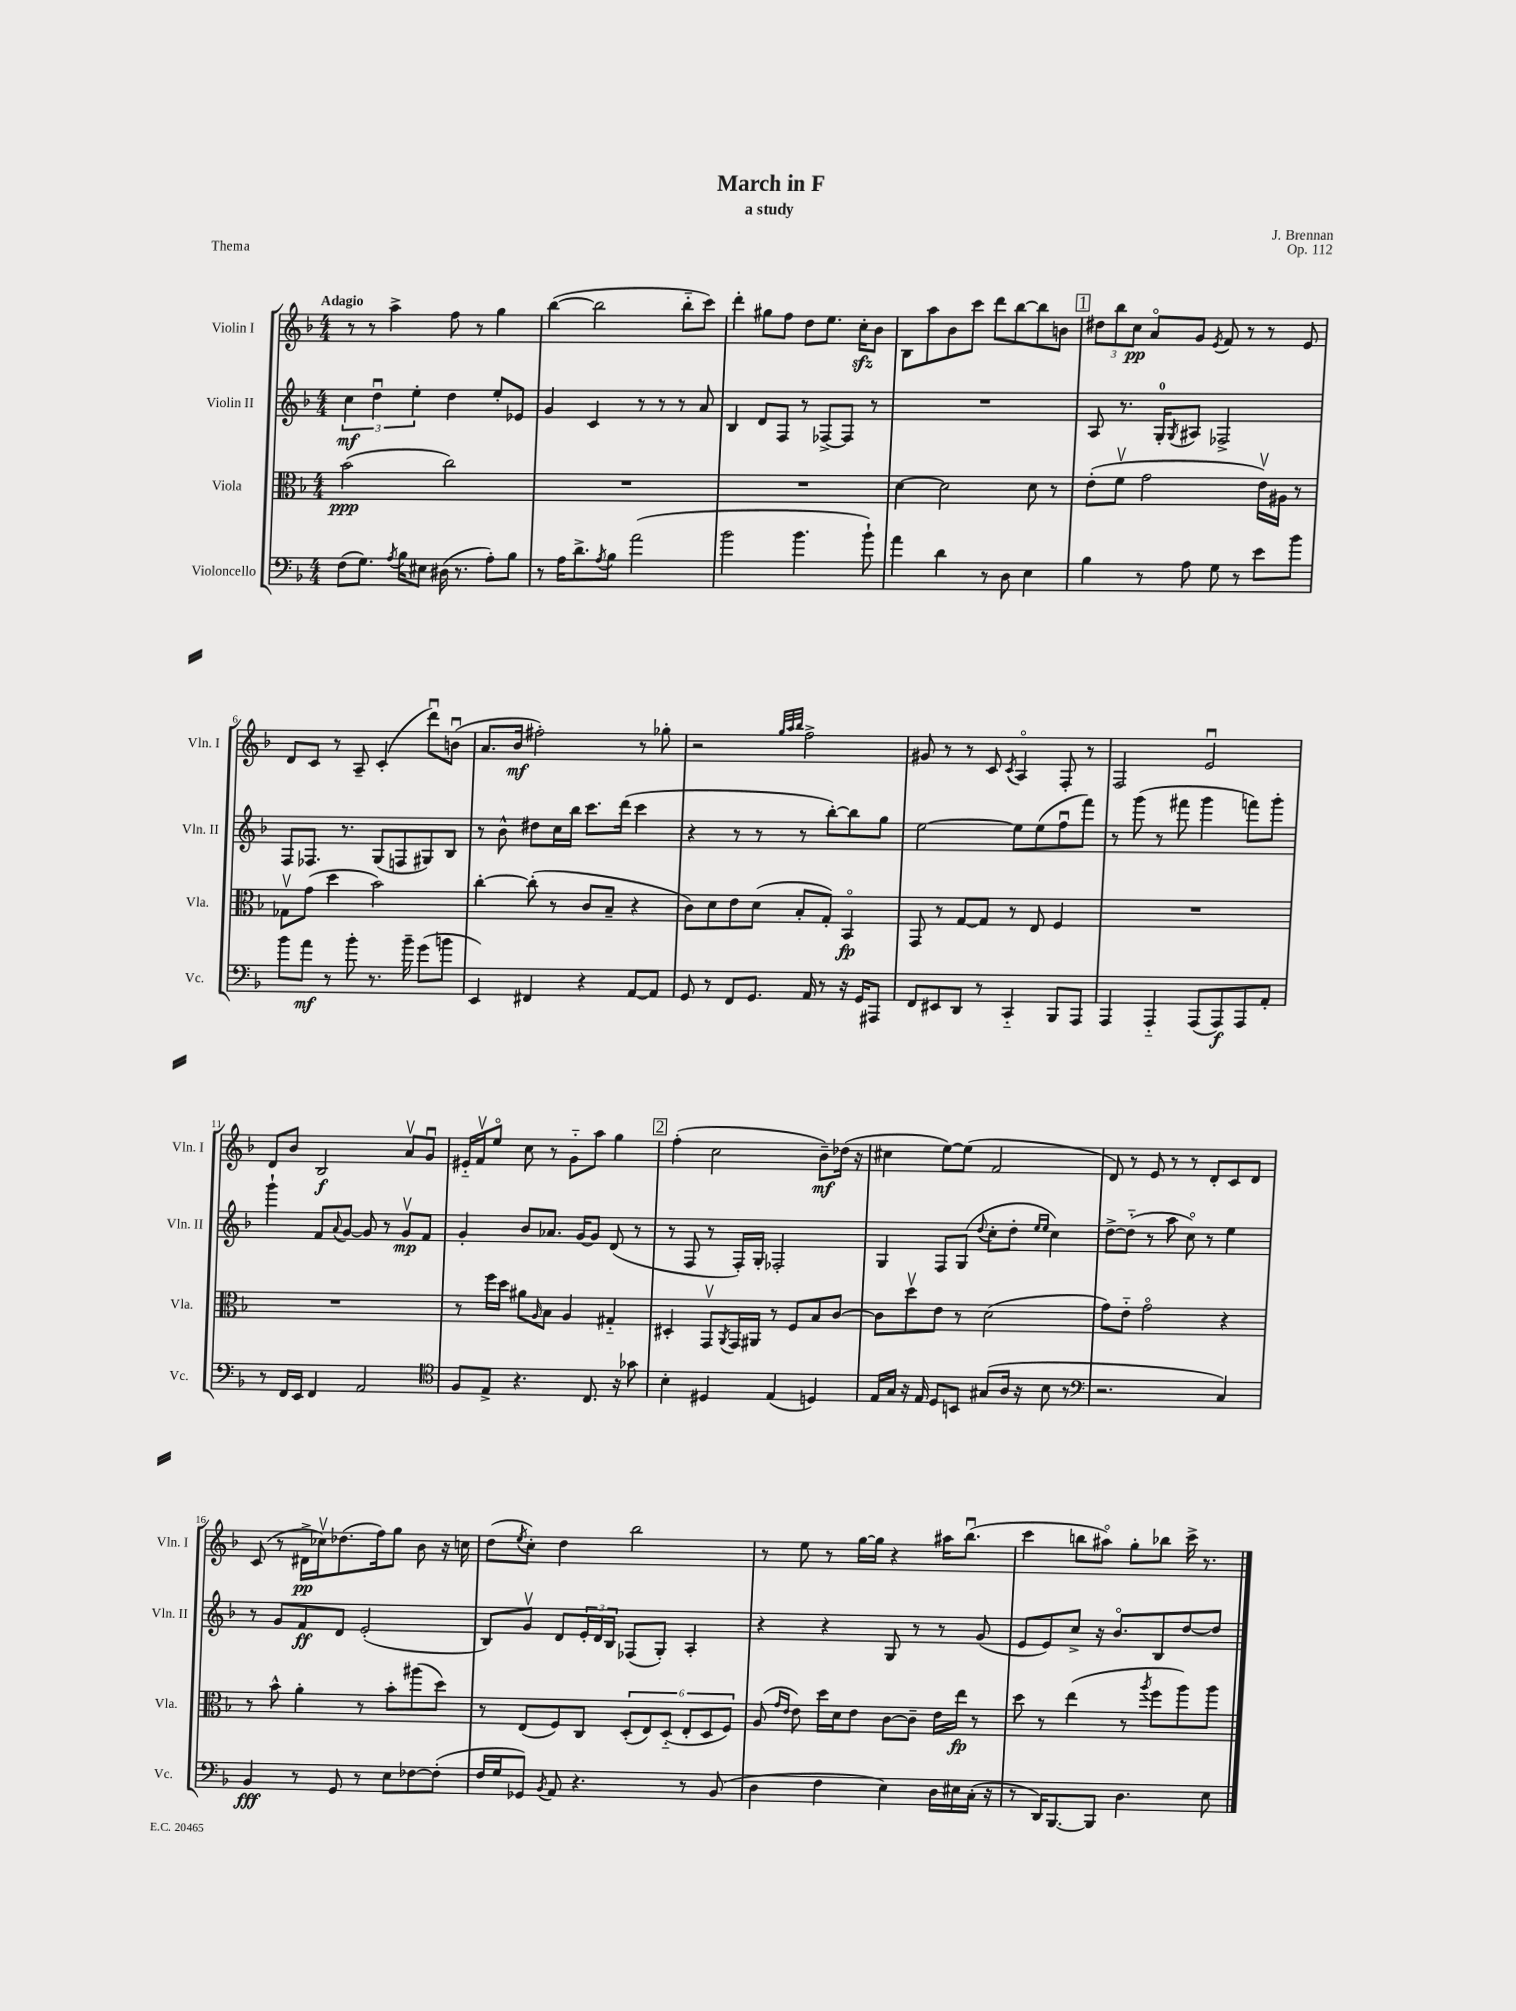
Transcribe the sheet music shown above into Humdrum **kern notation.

**kern	**dynam	**kern	**dynam	**kern	**dynam	**kern	**dynam
*part4	*part4	*part3	*part3	*part2	*part2	*part1	*part1
*staff4	*staff4	*staff3	*staff3	*staff2	*staff2	*staff1	*staff1
*I"Violoncello	*	*I"Viola	*	*I"Violin II	*	*I"Violin I	*
*I'Vc.	*	*I'Vla.	*	*I'Vln. II	*	*I'Vln. I	*
*clefF4	*	*clefC3	*	*clefG2	*	*clefG2	*
*k[b-]	*	*k[b-]	*	*k[b-]	*	*k[b-]	*
*M4/4	*	*M4/4	*	*M4/4	*	*M4/4	*
=1	=1	=1	=1	=1	=1	=1	=1
!	!	!	!	!	!	!LO:TX:a:B:t=Adagio	!
(8F\L	.	(2b-\	ppp	6cc\	mf	8r	.
8.G\J)	.	.	.	.	.	8r	.
.	.	.	.	6ddu\	.	.	.
.	.	.	.	.	.	4aa^\	.
8qA/	.	.	.	.	.	.	.
16B-\KL	.	.	.	.	.	.	.
.	.	.	.	6ee'\	.	.	.
8E#X\J	.	.	.	.	.	.	.
(16D#X\	.	2cc\)	.	4dd\	.	8ff\	.
8.r	.	.	.	.	.	.	.
.	.	.	.	.	.	8r	.
8A'\L)	.	.	.	8ee'/L	.	4gg\	.
8B-\J	.	.	.	8e-X/J	.	.	.
=2	=2	=2	=2	=2	=2	=2	=2
8r	.	1r	.	4g/	.	([4bb-\	.
16A\KL	.	.	.	.	.	.	.
8.d^\	.	.	.	.	.	.	.
.	.	.	.	4c/	.	2bb-\]	.
8qA/	.	.	.	.	.	.	.
8B-\J	.	.	.	.	.	.	.
(2a\	.	.	.	8r	.	.	.
.	.	.	.	8r	.	.	.
.	.	.	.	8r	.	8bb-\L	.
.	.	.	.	8a/	.	8ccc\J)	.
=3	=3	=3	=3	=3	=3	=3	=3
2b-\	.	1r	.	4B-/	.	4ddd'\	.
.	.	.	.	8d/L	.	8gg#X\L	.
.	.	.	.	8F/J	.	8ff\J	.
4.b-\	.	.	.	8r	.	8dd\L	.
.	.	.	.	[8F-X^/L	.	8.ee\J	.
.	.	.	.	8F-/J]	.	.	.
.	.	.	.	.	.	16cczz'\KL	.
8b-`\)	.	.	.	8r	.	8b-\J	.
=4	=4	=4	=4	=4	=4	=4	=4
4a\	.	[4d\	.	1r	.	8B-\L	.
.	.	.	.	.	.	8aa\	.
4d\	.	2d\]	.	.	.	8b-\	.
.	.	.	.	.	.	8ccc\J	.
8r	.	.	.	.	.	8ddd\L	.
8D\	.	.	.	.	.	[8bb-\	.
4E\	.	8d\	.	.	.	8bb-\]	.
.	.	8r	.	.	.	8bn\J	.
!!LO:REH:place=s1:t=1
=5	=5	=5	=5	=5	=5	=5	=5
4B-\	.	(8e'\L	.	8A/	.	12dd#X\L	.
.	.	.	.	.	.	12bb-\	.
.	.	8fv\J	.	8.r	.	.	.
.	.	.	.	.	.	12cc\J	pp
8r	.	2g\	.	.	.	8a/L	.
.	.	.	.	16G'/KL	.	.	.
.	.	.	.	8qG/	.	.	.
8A\	.	.	.	8A#X/J	.	8g/J	.
.	.	.	.	.	.	8qe/	.
8G\	.	.	.	2F-X^/	.	8f/	.
8r	.	.	.	.	.	8r	.
8e\L	.	16ev\LL)	.	.	.	8r	.
.	.	16A#X\JJ	.	.	.	.	.
8b-\J	.	8r	.	.	.	8e/	.
!!LO:LB:g=z
=6	=6	=6	=6	=6	=6	=6	=6
8b-\L	.	8G-Xv\L	.	8F/L	.	8d/L	.
8a\J	mf	(8g\J	.	8.F-X/J	.	8c/J	.
8r	.	4dd\	.	.	.	8r	.
.	.	.	.	8.r	.	.	.
8b-'\	.	.	.	.	.	8A~/	.
8.r	.	2b-\)	.	(8G/L	.	(4c'/	.
.	.	.	.	8Fn/	.	.	.
16b-~\	.	.	.	.	.	.	.
(8g\L	.	.	.	8G#X/)	.	8dddu\L)	.
8bn\J	.	.	.	8B-/J	.	(8bnu\J	.
=7	=7	=7	=7	=7	=7	=7	=7
4EE/)	.	[4cc'\	.	8r	.	8.a/L	.
.	.	.	.	8b-^^\	.	.	.
.	.	.	.	.	.	16b-/Jk	mf
4FF#X/	.	(8cc'\]	.	8dd#X\L	.	2ff#X'\)	.
.	.	8r	.	16cc\L	.	.	.
.	.	.	.	16bb-\JJ	.	.	.
4r	.	8c/L	.	8.ccc\L	.	.	.
.	.	8B-~/J	.	.	.	.	.
.	.	.	.	(16ddd\Jk	.	.	.
[8AA/L	.	4r	.	4ccc\	.	8r	.
8AA/J]	.	.	.	.	.	8gg-X'\	.
=8	=8	=8	=8	=8	=8	=8	=8
8GG/	.	8c\L)	.	4r	.	2r	.
8r	.	8d\	.	.	.	.	.
8FF/L	.	8e\	.	8r	.	.	.
8.GG/J	.	(8d\J	.	8r	.	.	.
.	.	.	.	.	.	32qqgg/LLL	.
.	.	.	.	.	.	32qqaa/	.
.	.	.	.	.	.	32qqbb-/JJJ	.
.	.	8B-'/L	.	8r	.	2ff^\	.
16AA/	.	.	.	.	.	.	.
8r	.	8G'/J)	.	[8bb-'\L)	.	.	.
16r	.	4BB-/	fp	8bb-\]	.	.	.
16GG/KL	.	.	.	.	.	.	.
8AAA#X/J	.	.	.	8gg\J	.	.	.
=9	=9	=9	=9	=9	=9	=9	=9
8FF/L	.	8GG/	.	[2ee\	.	8g#X/	.
8EE#X/	.	8r	.	.	.	8r	.
8DD/J	.	[8G/L	.	.	.	8r	.
8r	.	8G/J]	.	.	.	8c/	.
.	.	.	.	.	.	8qc/	.
4CC/	.	8r	.	8ee\L]	.	4A/	.
.	.	8E/	.	(8ee\	.	.	.
8BBB-/L	.	4F/	.	8ffu\	.	8F'/	.
8AAA/J	.	.	.	8fff\J)	.	8r	.
=10	=10	=10	=10	=10	=10	=10	=10
4AAA/	.	1r	.	8r	.	2F/	.
.	.	.	.	(8ggg\	.	.	.
4AAA/	.	.	.	8r	.	.	.
.	.	.	.	8fff#X\	.	.	.
(8AAA/L	.	.	.	4ggg\	.	2eu/	.
8AAA/)	f	.	.	.	.	.	.
8AAA/	.	.	.	8fffn\L)	.	.	.
8AA'/J	.	.	.	8ggg'\J	.	.	.
!!LO:LB:g=z
=11	=11	=11	=11	=11	=11	=11	=11
8r	.	1r	.	4ggg`\	.	8d/L	.
16FF/LL	.	.	.	.	.	8b-/J	.
16EE/JJ	.	.	.	.	.	.	.
4FF/	.	.	.	8f/L	.	2B-/	f
.	.	.	.	8qqa/	.	.	.
.	.	.	.	[8g/J	.	.	.
2AA/	.	.	.	8g/]	.	.	.
.	.	.	.	8r	.	.	.
.	.	.	.	8gv/L	mp	8av/L	.
.	.	.	.	8f/J	.	8gu/J	.
=12	=12	=12	=12	=12	=12	=12	=12
*clefC4	*	*	*	*	*	*	*
8F/L	.	8r	.	4g'/	.	16e#X/LL	.
.	.	.	.	.	.	16fv/J	.
8E^/J	.	16ff\LL	.	.	.	8ee/J	.
.	.	16dd\JJ	.	.	.	.	.
4.r	.	8a#X\L	.	8b-/L	.	8cc\	.
.	.	16qqA/	.	.	.	.	.
.	.	8B-\J	.	8.a-X/J	.	8r	.
.	.	4A/	.	.	.	8g\L	.
.	.	.	.	[16g/KL	.	.	.
8.C/	.	.	.	8g/J]	.	8aa\J	.
.	.	4G#X/	.	(8d/	.	4gg\	.
16r	.	.	.	.	.	.	.
8g-X\	.	.	.	8r	.	.	.
!!LO:REH:place=s1:t=2
=13	=13	=13	=13	=13	=13	=13	=13
4B-'\	.	4D#X'/	.	8r	.	(4ff'\	.
.	.	.	.	8F/	.	.	.
4D#X/	.	8GGv/L	.	8r	.	2cc\	.
.	.	8qAA/	.	.	.	.	.
.	.	16GG/L	.	16F'/LL)	.	.	.
.	.	16AA#X/JJ	.	16G'/JJ	.	.	.
(4E/	.	8r	.	2F-X'/	.	.	.
.	.	8F/L	.	.	.	.	.
4Dn/)	.	8B-/	.	.	.	8b-~\L)	mf
.	.	[8c/J	.	.	.	(16dd-X\Jk	.
.	.	.	.	.	.	16r	.
=14	=14	=14	=14	=14	=14	=14	=14
16E/LL	.	8c\L]	.	4G/	.	4cc#X\	.
16G/JJ	.	.	.	.	.	.	.
16r	.	8ddv\	.	.	.	.	.
16E/	.	.	.	.	.	.	.
8D/L	.	8e\J	.	8F/L	.	[8ee\L)	.
8BBn/J	.	8r	.	(8G/J	.	(8ee\J]	.
.	.	.	.	8qqdd/	.	.	.
(8G#X/L	.	(2d\	.	8cc'\L	.	2f/	.
16A/Jk	.	.	.	8dd'\J	.	.	.
16r	.	.	.	.	.	.	.
.	.	.	.	16qqee/LL	.	.	.
.	.	.	.	16qqee/JJ	.	.	.
8B-\	.	.	.	4cc\)	.	.	.
8r	.	.	.	.	.	.	.
=15	=15	=15	=15	=15	=15	=15	=15
*clefF4	*	*	*	*	*	*	*
2.r	.	8g\L)	.	[8dd^\L	.	8d/)	.
.	.	8e\J	.	(8dd\J]	.	8r	.
.	.	2g\	.	8r	.	8e/	.
.	.	.	.	8aa\	.	8r	.
.	.	.	.	8cc\)	.	8r	.
.	.	.	.	8r	.	8d'/L	.
4C/)	.	4r	.	4ee\	.	8c/	.
.	.	.	.	.	.	8d/J	.
!!LO:LB:g=z
=16	=16	=16	=16	=16	=16	=16	=16
4BB-/	fff	8r	.	8r	.	(8c/	.
.	.	8b-^^\	.	8g/L	.	8r	.
8r	.	4a'\	.	8f/	ff	16d#X^\LL	pp
.	.	.	.	.	.	16cc-Xv\J)	.
8GG/	.	.	.	8d/J	.	(8.dd-X\	.
8r	.	8r	.	(2e'/	.	.	.
.	.	.	.	.	.	16ff\k)	.
8E\L	.	8b-'\L	.	.	.	8gg\J	.
[8F-X\	.	(8aa#X\	.	.	.	8b-\	.
(8F-'\J]	.	8dd\J)	.	.	.	16r	.
.	.	.	.	.	.	16ccn\	.
=17	=17	=17	=17	=17	=17	=17	=17
16F/LL	.	8r	.	8B-/L)	.	(8dd\L	.
16G/J	.	.	.	.	.	.	.
.	.	.	.	.	.	8qee/	.
8GG-X/J)	.	(8E/L	.	8gv/J	.	8cc'\J)	.
8qBB-/	.	.	.	.	.	.	.
8AA/	.	8F/)	.	8d/L	.	4dd\	.
4.r	.	8C/J	.	24e'/L	.	.	.
.	.	.	.	24d/	.	.	.
.	.	.	.	24B-/JJ	.	.	.
.	.	(12D'/L	.	(8F-X/L	.	2bb-\	.
.	.	12E/)	.	.	.	.	.
.	.	.	.	8G'/J)	.	.	.
.	.	(12D/J	.	.	.	.	.
8r	.	12E'/L	.	4A'/	.	.	.
.	.	12D/	.	.	.	.	.
(8BB-/	.	.	.	.	.	.	.
.	.	12F/J)	.	.	.	.	.
=18	=18	=18	=18	=18	=18	=18	=18
4D\	.	(8A/	.	4r	.	8r	.
.	.	16qqg/LL	.	.	.	.	.
.	.	16qqe/JJ	.	.	.	.	.
.	.	8e\)	.	.	.	8ee\	.
4F\	.	16dd\LL	.	4r	.	8r	.
.	.	16d\J	.	.	.	.	.
.	.	8e\J	.	.	.	[16gg\LL	.
.	.	.	.	.	.	16gg\JJ]	.
4E\)	.	[8c\L	.	8G/	.	4r	.
.	.	8c~\J]	.	8r	.	.	.
16D\LL	.	16e\LL	.	8r	.	16aa#X\KL	.
16E#X\	.	16ee\JJ	fp	.	.	(8.bb-u\J	.
(16C'\JJ	.	8r	.	(8g/	.	.	.
16r	.	.	.	.	.	.	.
=19	=19	=19	=19	=19	=19	=19	=19
8r	.	8dd\	.	8e/L	.	4ccc\	.
16DD/KL)	.	8r	.	8e/)	.	.	.
[8.BBB-/	.	.	.	.	.	.	.
.	.	(4ee\	.	8cc^/J	.	8bbn\L	.
8BBB-/J]	.	.	.	16r	.	8aa#X\J)	.
.	.	.	.	8.b-/L	.	.	.
4.D\	.	8r	.	.	.	8gg'\L	.
.	.	8qaa/	.	.	.	.	.
.	.	8ff\L	.	8B-/	.	8bb-X\J	.
.	.	8aa\)	.	[8dd/	.	16ccc^\	.
.	.	.	.	.	.	8.r	.
8E\	.	8aa\J	.	8dd/J]	.	.	.
==	==	==	==	==	==	==	==
*-	*-	*-	*-	*-	*-	*-	*-
